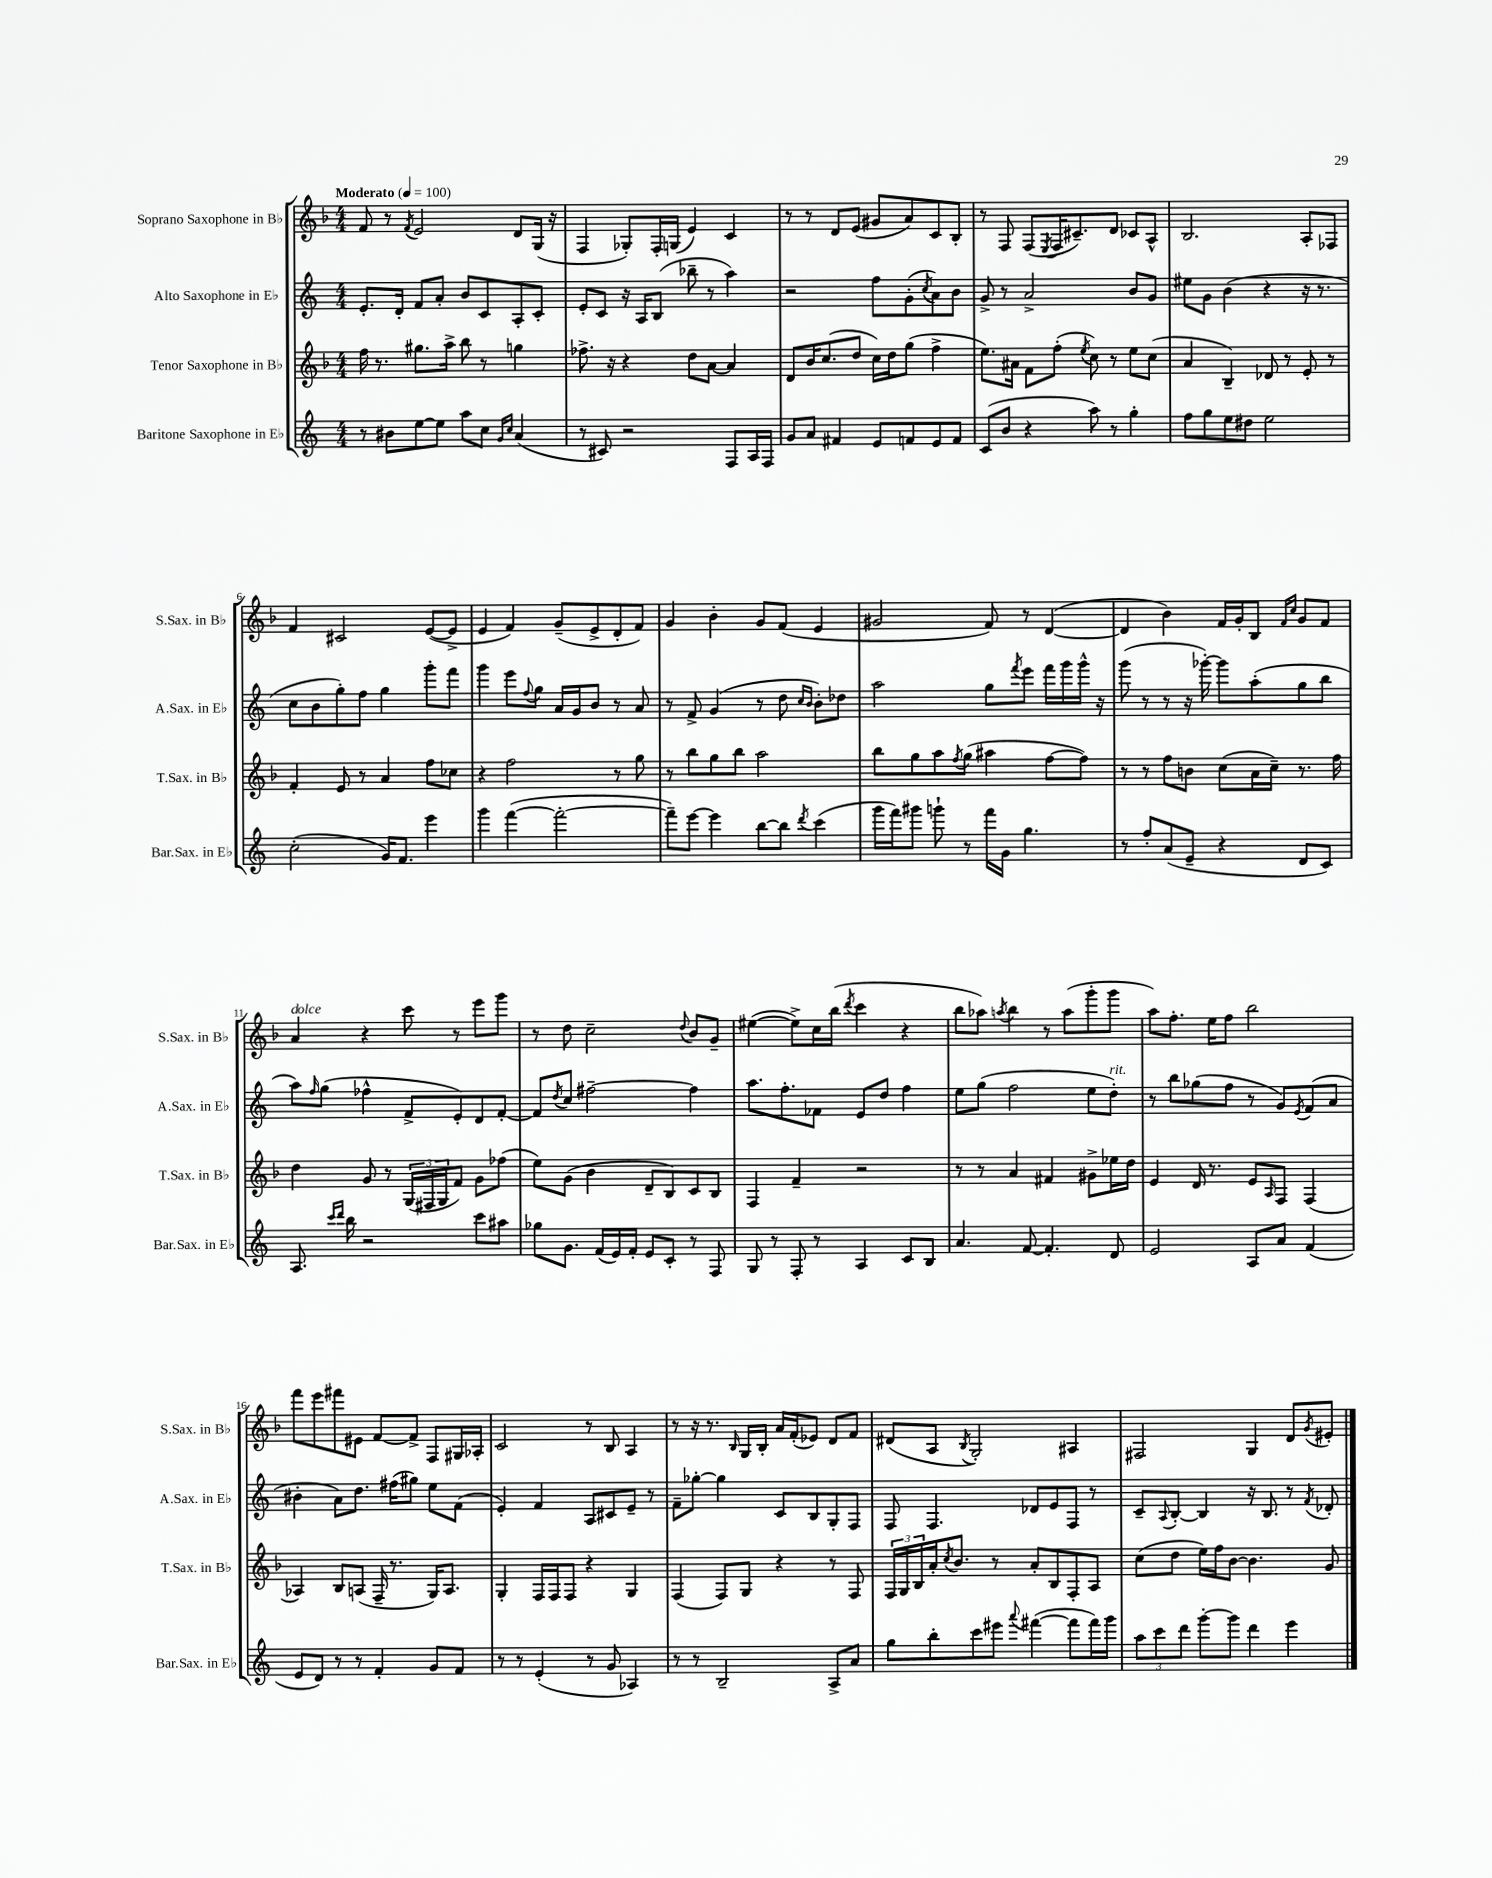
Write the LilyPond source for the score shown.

<<
\new StaffGroup <<
\new Staff = "s0" \with { instrumentName = "Soprano Saxophone in Bb" shortInstrumentName = "S.Sax. in Bb" } {
    \clef treble \key f \major \numericTimeSignature \time 4/4 \tempo "Moderato" 4 = 100
    f'8 r8 \acciaccatura { f'8 } e'2 d'8 g16( r16 |
    f4 ges8-.) f16-. g16( e'4) c'4 |
    r8 r8 d'8 e'8( gis'8 a'8) c'8 bes8-. |
    r8 f8 f8( \acciaccatura { e8 } f16 cis'8.--) d'8 ces'8 a8-^ |
    bes2. a8-. fes8 |
    f'4 cis'2 e'8~( e'8-> |
    e'4 f'4) g'8--( e'8-> d'8-. f'8) |
    g'4 bes'4-. g'8 f'8( e'4 |
    gis'2 f'8) r8 d'4~( |
    d'4 bes'4) f'16 g'16-. bes8 \grace { f'16 c''16 } g'8 f'8 |
    a'4^\markup { \italic "dolce" } r4 c'''8 r8 e'''8 g'''8 |
    r8 d''8 c''2-- \appoggiatura { d''8 } bes'8 g'8-- |
    eis''4~( eis''8->) c''16 bes''16( \acciaccatura { d'''8 } c'''4 r4 |
    bes''8 aes''8) \acciaccatura { a''8 } bes''4 r8 a''8( g'''8-. g'''8 |
    a''8) f''8.-. e''16 f''8 bes''2 |
    f'''8 e'''8 fis'''8 eis'8 f'8~ f'8-> f8 gis16 aes16-. |
    c'2 r8 bes8 a4 |
    r8 r16 r8. \grace { bes16 } g16 bes16-. a'16 f'16-.( ees'8) d'8 f'8 |
    dis'8( a8 \acciaccatura { bes8 } g2-.) ais4 |
    fis2 g4 d'8 \acciaccatura { g'8 } eis'8-. \bar "|." |
}
\new Staff = "s1" \with { instrumentName = "Alto Saxophone in Eb" shortInstrumentName = "A.Sax. in Eb" } {
    \clef treble \key c \major \numericTimeSignature \time 4/4
    e'8.-. d'16-. f'8 a'8-. b'8 c'8 a8-. c'8-. |
    e'8-. c'8 r16 a16 b8( bes''8-- r8 a''4) |
    r2 f''8 g'8-.( \acciaccatura { c''8 } a'8) b'8 |
    g'8-> r8 a'2-> b'8 g'8 |
    eis''8 g'8 b'4( r4 r16 r8. |
    c''8 b'8 g''8-.) f''8 g''4 g'''8-. f'''8 |
    g'''4 e'''8 \appoggiatura { f''8 } g''8 a'16 g'16 b'8 r8 a'8 |
    r8 f'8-> g'4( r8 d''8 \grace { c''16 b'16 } b'8-.) des''8 |
    a''2 g''8 \acciaccatura { f'''8 } e'''8 f'''16 g'''16 g'''16-^ r16 |
    g'''8( r8 r8 r16 ges'''16~-.) ges'''8 a''8-.( g''8 b''8 |
    a''8) \grace { f''16 } g''8( fes''4-^ f'8-> e'8-.) d'8 f'8~-. |
    f'8 \acciaccatura { d''8 } c''8 fis''2~-- fis''4 |
    a''8. f''8.-. fes'8 e'8 d''8 f''4 |
    e''8 g''8( f''2 e''8 d''8-.^\markup { \italic "rit." }) |
    r8 b''8 ges''8( f''8 r8 g'8) \acciaccatura { e'8 } f'8( a'8 |
    bis'4-. a'8) d''8. fis''16( gis''8) e''8 f'8( |
    e'4-.) f'4 a8 cis'8 e'8-- r8 |
    f'8-- ges''8~-. ges''4 c'8 b8 g8-. f8 |
    f8 f4. des'8 e'8 f8 r8 |
    c'8-- \appoggiatura { a8 } b8~-. b4 r16 b8. r8 \acciaccatura { f'8 } des'8-. \bar "|." |
}
\new Staff = "s2" \with { instrumentName = "Tenor Saxophone in Bb" shortInstrumentName = "T.Sax. in Bb" } {
    \clef treble \key f \major \numericTimeSignature \time 4/4
    f''16 r8. gis''8. a''16-> bes''8 r8 g''4 |
    fes''8.-> r16 r4 d''8 a'8~ a'4 |
    d'8 bes'16 c''8.( d''8 c''16) d''16 g''8( f''4-> |
    e''8.) ais'16 f'8 f''8-.( \acciaccatura { e''8 } c''8) r8 e''8 c''8( |
    a'4 bes4--) des'8 r8 e'8-. r8 |
    f'4-. e'8 r8 a'4 f''8 ces''8 |
    r4 f''2 r8 g''8 |
    r8 bes''8 g''8 bes''8 a''2 |
    bes''8 g''8 a''8 \acciaccatura { f''8 } g''8( ais''4 f''8~ f''8) |
    r8 r8 f''8 b'8 c''8( a'16 c''16--) r8. f''16 |
    d''4 g'8 r8 \tuplet 3/2 { g16( fis16 g16 } f'8) g'8 fes''8( |
    e''8) g'8( bes'4 d'8-- bes8) c'8 bes8 |
    f4 f'4-- r2 |
    r8 r8 a'4 fis'4 gis'8-> ees''16 d''16 |
    e'4 d'16 r8. e'8 \grace { a16 } f8 f4( |
    aes4) bes8 a8( f16-- r8. g16) a8. |
    g4-. f16 f16 f8 r4 g4 |
    f4( f8) g8 r4 r8 f8 |
    \tuplet 3/2 { f16 g16 bes16 } a'16-. \acciaccatura { c''8 } bes'8. r8 a'8-. bes8 f8-. a8 |
    c''8( d''8 e''16) f''16 bes'8~ bes'4. g'8 \bar "|." |
}
\new Staff = "s3" \with { instrumentName = "Baritone Saxophone in Eb" shortInstrumentName = "Bar.Sax. in Eb" } {
    \clef treble \key c \major \numericTimeSignature \time 4/4
    r8 bis'8 e''8~ e''8 a''8 c''8 \grace { g'16 c''16 } a'4( |
    r8 cis'8) r2 f8 a16 f16 |
    g'8 a'8 fis'4 e'8 f'8 e'8 f'8 |
    c'8( b'8 r4 a''8) r8 g''4-. |
    f''8 g''8 e''8 dis''8 e''2 |
    c''2-.( g'16) f'8. e'''4 |
    g'''4 f'''4~( f'''2~-. |
    f'''8--) e'''8~ e'''4 b''8~ b''8 \acciaccatura { d'''8 } c'''4( |
    g'''16 f'''16) gis'''8 g'''8-! r8 f'''16 g'16 g''4. |
    r8 f''8-. a'8( e'8-- r4 d'8 c'8) |
    a8. \grace { c'''16 d'''16 } b''16 r2 c'''8 ais''8 |
    ges''8 g'8. f'16( e'16) f'16-. e'8 c'8-. r8 f8 |
    g8 r8 f8-. r8 a4 c'8 b8 |
    a'4. f'8~ f'4.-. d'8 |
    e'2 a8 a'8 f'4( |
    e'8 d'8) r8 r8 f'4-. g'8 f'8 |
    r8 r8 e'4-.( r8 g'8 aes4) |
    r8 r8 b2-- a8-> a'8 |
    g''8 b''8-. c'''8 eis'''8 \appoggiatura { a'''8 } fis'''4~( fis'''8 fis'''16) g'''16 |
    \tuplet 3/2 { a''8 c'''8 d'''8 } g'''8~-. g'''8 d'''4 e'''4 \bar "|." |
}
>>
>>
